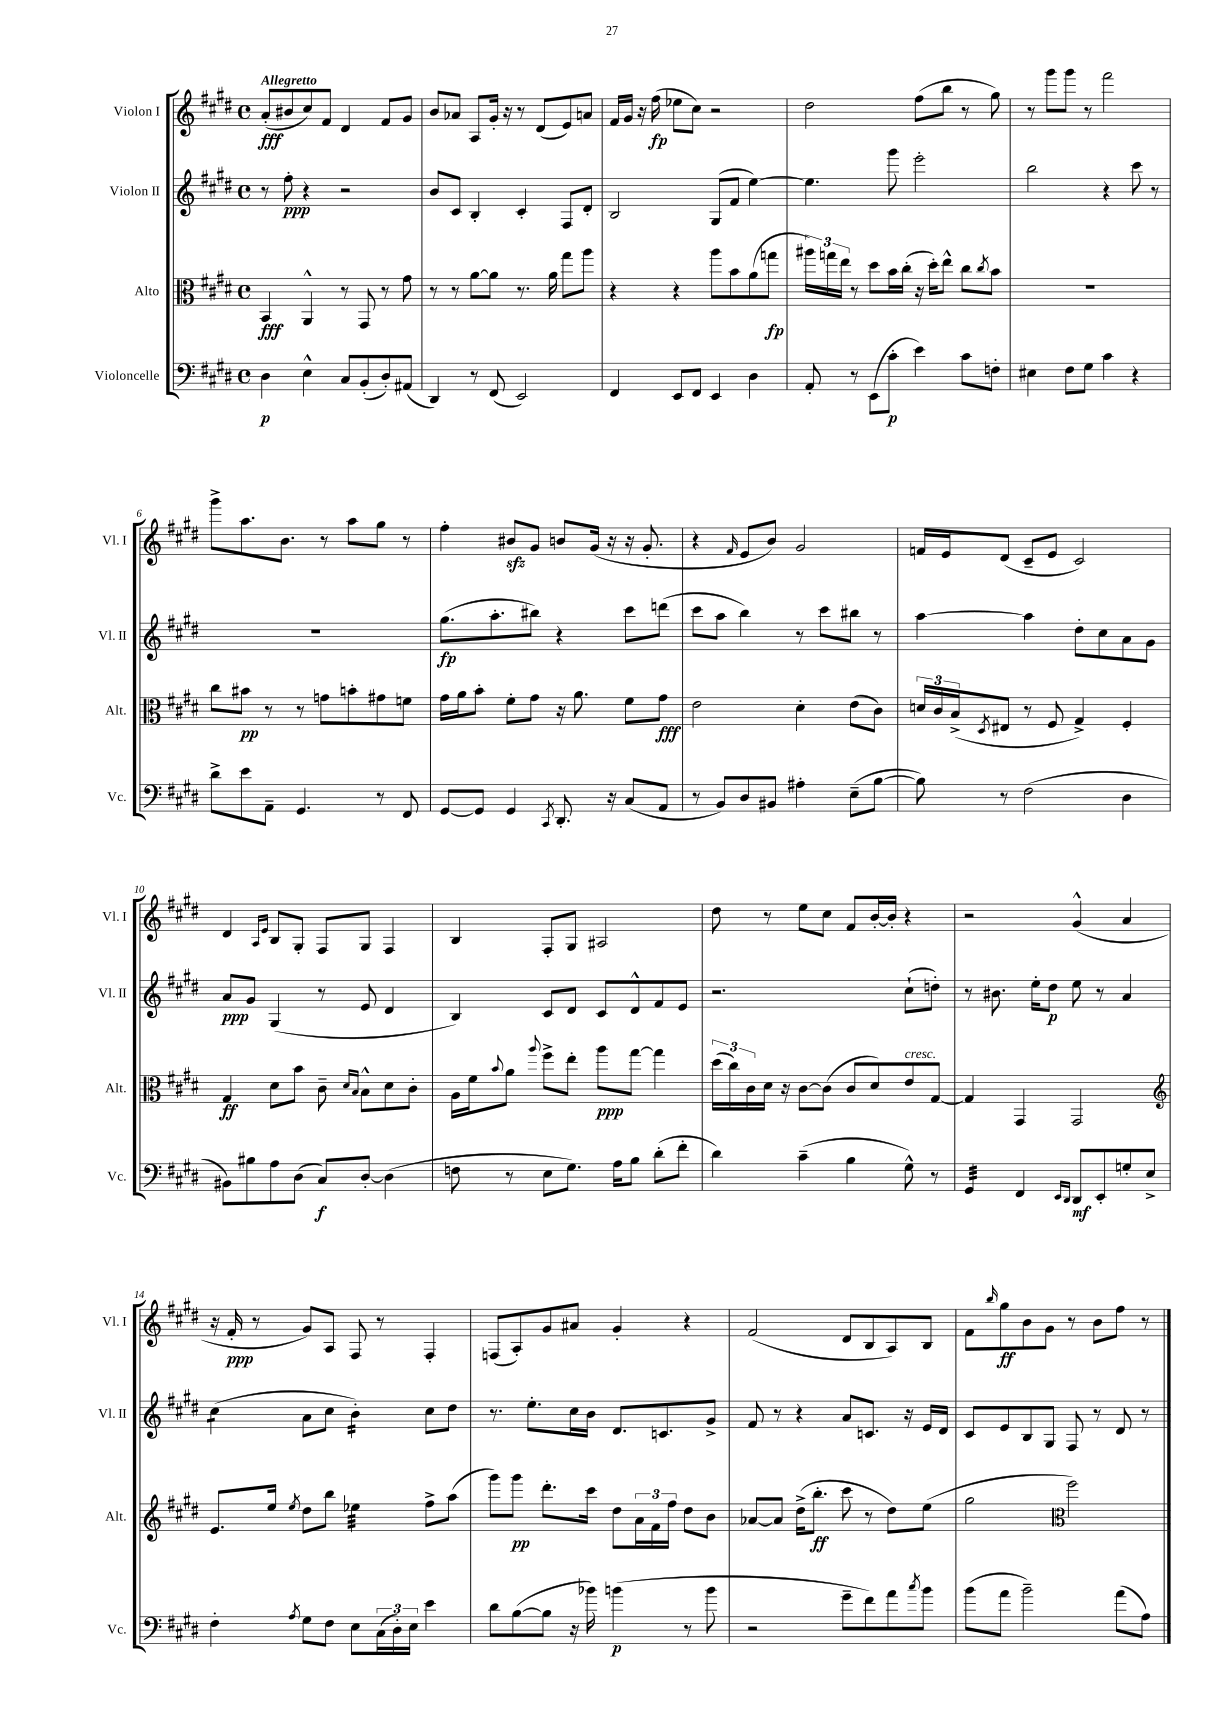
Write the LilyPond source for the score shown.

<<
\new StaffGroup <<
\new Staff = "s0" \with { instrumentName = "Violon I" shortInstrumentName = "Vl. I" } {
    \clef treble \key e \major \defaultTimeSignature \time 4/4 \tempo "Allegretto"
    a'8-.\fff( bis'8 cis''8) fis'8 dis'4 fis'8 gis'8 |
    b'8 aes'8 a8 gis'16-. r16 r8 dis'8( e'8) a'8 |
    fis'16 gis'16 r16 fis''16\fp( ees''8 cis''8) r2 |
    dis''2 fis''8( b''8 r8 gis''8) |
    r8 gis'''8 gis'''8 r8 fis'''2 |
    gis'''8-> a''8. b'8. r8 a''8 gis''8 r8 |
    fis''4-. bis'8\sfz gis'8 b'8 gis'16( r16 r16 gis'8.-. |
    r4 \grace { fis'16 } e'8 b'8) gis'2 |
    f'16 e'16 dis'8( cis'8-- e'8 cis'2) |
    dis'4 \grace { a16 e'16 } b8 gis8-. fis8 gis8 fis4 |
    b4 fis8-. gis8 ais2 |
    dis''8 r8 e''8 cis''8 fis'8 b'16~-. b'16-. r4 |
    r2 gis'4-^( a'4 |
    r16 fis'16-.\ppp r8 gis'8) a8 fis8 r8 fis4-. |
    f8( a8-.) gis'8 ais'8 gis'4-. r4 |
    fis'2( dis'8 b8 a8) b8 |
    fis'8 \grace { b''16 } gis''8\ff b'8 gis'8 r8 b'8 fis''8 r8 \bar "|." |
}
\new Staff = "s1" \with { instrumentName = "Violon II" shortInstrumentName = "Vl. II" } {
    \clef treble \key e \major \defaultTimeSignature \time 4/4
    r8 fis''8-.\ppp r4 r2 |
    b'8 cis'8 b4-. cis'4-. fis8 dis'8-. |
    b2 gis8( fis'8 e''4~) |
    e''4. gis'''8 e'''2-. |
    b''2 r4 cis'''8 r8 |
    R1 |
    gis''8.\fp( a''8.-. bis''8) r4 cis'''8 d'''8( |
    cis'''8 a''8 b''4) r8 cis'''8 bis''8 r8 |
    a''4~ a''4 dis''8-. cis''8 a'8 gis'8 |
    a'8\ppp gis'8 gis4( r8 e'8 dis'4 |
    b4) cis'8 dis'8 cis'8 dis'8-^ fis'8 e'8 |
    r2. cis''8-!( d''8-.) |
    r8 bis'8. e''16-. dis''8\p e''8 r8 a'4 |
    cis''4:8( a'8 cis''8 b'4:16-.) cis''8 dis''8 |
    r8. e''8.-. cis''16 b'16 dis'8. c'8. gis'8-> |
    fis'8 r8 r4 a'8 c'8. r16 e'16 dis'16 |
    cis'8 e'8 b8 gis8 fis8 r8 dis'8 r8 \bar "|." |
}
\new Staff = "s2" \with { instrumentName = "Alto" shortInstrumentName = "Alt." } {
    \clef alto \key e \major \defaultTimeSignature \time 4/4
    b,4\fff a,4-^ r8 gis,8 r8 gis'8 |
    r8 r8 a'8~ a'8 r8. a'16 gis''8 a''8 |
    r4 r4 a''8 b'8 a'8( g''8\fp |
    \tuplet 3/2 { ais''16) g''16 e''16 } r8 dis''8 b'16 cis''16-.( r16 dis''16-.) e''8-^ cis''8 \acciaccatura { cis''8 } b'8 |
    R1 |
    cis''8 bis'8\pp r8 r8 g'8 b'8-. gis'8 f'8 |
    gis'16 a'16 b'8-. fis'8-. gis'8 r16 a'8. fis'8 gis'8\fff |
    e'2 dis'4-. e'8( cis'8) |
    \tuplet 3/2 { d'16 cis'16 b16->( } \acciaccatura { dis8 } eis8 r8 fis8 gis4->) fis4-. |
    gis4\ff dis'8 b'8 cis'8-- \grace { dis'16 b16 } b8-^ dis'8 cis'8-. |
    a16 fis'16 \appoggiatura { b'8 } a'8 \appoggiatura { a''8 } fis''8-> e''8-. a''8\ppp gis''8~ gis''4 |
    \tuplet 3/2 { dis''16( cis''16) cis'16 } dis'16 r16 cis'8~ cis'8( cis'8 dis'8) e'8^\markup { \italic "cresc." } gis8~ |
    gis4 gis,4 gis,2 |
    \clef treble e'8. e''16 \acciaccatura { e''8 } dis''8 b''8 ees''4:32 fis''8-> a''8( |
    gis'''8) gis'''8\pp dis'''8.-. cis'''16 dis''8 \tuplet 3/2 { a'16 fis'16 fis''16 } dis''8 b'8 |
    aes'8~ aes'8 dis''16->( b''8.-.\ff cis'''8 r8 dis''8) e''8( |
    gis''2 \clef alto fis''2) \bar "|." |
}
\new Staff = "s3" \with { instrumentName = "Violoncelle" shortInstrumentName = "Vc." } {
    \clef bass \key e \major \defaultTimeSignature \time 4/4
    dis4\p e4-^ cis8 b,8-.( dis8-.) ais,8( |
    dis,4) r8 fis,8( e,2) |
    fis,4 e,8 fis,8 e,4 dis4 |
    a,8-. r8 e,8( cis'8-.\p e'4) cis'8 f8-. |
    eis4 fis8 gis8 cis'4 r4 |
    dis'8-> e'8 a,8-- gis,4. r8 fis,8 |
    gis,8~ gis,8 gis,4 \acciaccatura { cis,8 } dis,8.-. r16 cis8( a,8 |
    r8 b,8) dis8 bis,8 ais4-. e8--( b8~ |
    b8) r8 fis2( dis4 |
    bis,8) bis8 a8 dis8( cis8\f) dis8~-. dis4( |
    f8 r8 e8 gis8.) a16 b8 dis'8-.( fis'8-. |
    dis'4) cis'4--( b4 gis8-^) r8 |
    gis,4:32 fis,4 \grace { e,16 dis,16 } dis,8\mf e,8-. g8-. e8-> |
    fis4-. \acciaccatura { a8 } gis8 fis8 e8 \tuplet 3/2 { cis16( dis16-.) e16 } e'4 |
    dis'8 b8~( b8 r16 bes'16) b'4\p( r8 b'8 |
    r2 gis'8-- fis'8) a'8 \acciaccatura { cis''8 } b'8 |
    b'8( a'8 b'2--) a'8( a8) \bar "|." |
}
>>
>>
